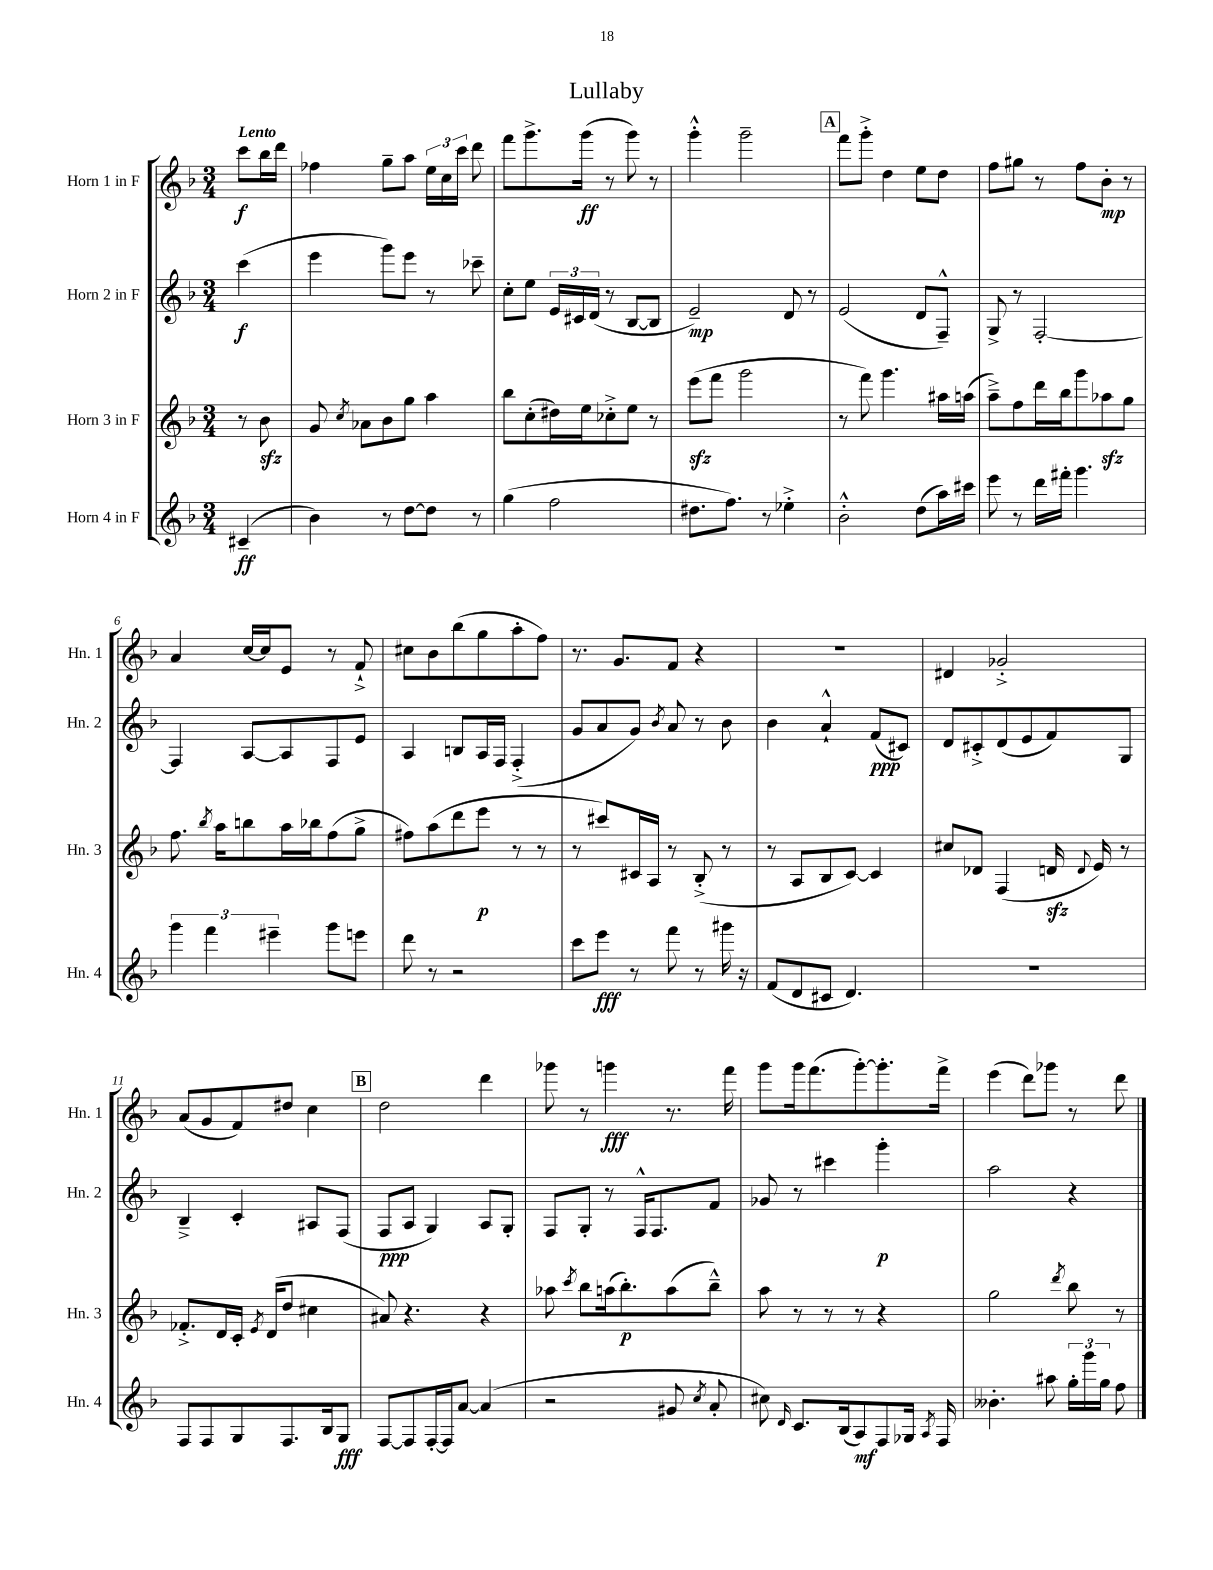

**kern	**dynam	**kern	**dynam	**kern	**dynam	**kern	**dynam
*part4	*part4	*part3	*part3	*part2	*part2	*part1	*part1
*staff4	*staff4	*staff3	*staff3	*staff2	*staff2	*staff1	*staff1
*I"Horn 4 in F	*	*I"Horn 3 in F	*	*I"Horn 2 in F	*	*I"Horn 1 in F	*
*I'Hn. 4	*	*I'Hn. 3	*	*I'Hn. 2	*	*I'Hn. 1	*
*clefG2	*	*clefG2	*	*clefG2	*	*clefG2	*
*k[b-]	*	*k[b-]	*	*k[b-]	*	*k[b-]	*
*M3/4	*	*M3/4	*	*M3/4	*	*M3/4	*
=	=	=	=	=	=	=	=
!	!	!	!	!	!	!LO:TX:a:B:t=Lento	!
(4c#X~/	ff	8r	.	(4ccc\	f	8ccc\L	f
.	.	8b-zz\	.	.	.	16bb-\L	.
.	.	.	.	.	.	16ddd\JJ	.
=1	=1	=1	=1	=1	=1	=1	=1
4b-\)	.	8g/	.	4eee\	.	4ff-X\	.
.	.	8qcc/	.	.	.	.	.
.	.	8a-X\L	.	.	.	.	.
8r	.	8b-\	.	8ggg\L)	.	8gg~\L	.
[8dd\L	.	8gg\J	.	8eee\J	.	8aa\J	.
8dd\J]	.	4aa\	.	8r	.	24ee\LL	.
.	.	.	.	.	.	24cc\	.
.	.	.	.	.	.	24ccc\JJ	.
8r	.	.	.	8ccc-X~\	.	8ddd\	.
=2	=2	=2	=2	=2	=2	=2	=2
(4gg\	.	8bb-\L	.	8cc'\L	.	8fff\L	.
.	.	(8cc'\	.	8ee\J	.	8.ggg^\	.
2ff\	.	16dd#X\L)	.	24e/LL	.	.	.
.	.	.	.	24c#X/	.	.	.
.	.	16ee\J	.	.	.	(16ggg\Jk	ff
.	.	.	.	(24d/JJ	.	.	.
.	.	8cc-X'^\	.	8r	.	8r	.
.	.	8ee\J	.	[8B-/L	.	8ggg\)	.
.	.	8r	.	8B-/J]	.	8r	.
=3	=3	=3	=3	=3	=3	=3	=3
8.dd#X\L	.	(8eeezz\L	.	2e~/)	mp	4ggg'^^\	.
.	.	8fff\J	.	.	.	.	.
8.ff\J)	.	.	.	.	.	.	.
.	.	2ggg\	.	.	.	2ggg~\	.
8r	.	.	.	.	.	.	.
4ee-X'^\	.	.	.	8d/	.	.	.
.	.	.	.	8r	.	.	.
!!LO:REH:place=s1:t=A
=4	=4	=4	=4	=4	=4	=4	=4
2b-'^^\	.	8r	.	(2e/	.	8fff\L	.
.	.	8fff\)	.	.	.	8ggg'^\J	.
.	.	4.ggg\	.	.	.	4dd\	.
(8dd\L	.	.	.	8d/L	.	8ee\L	.
16aa\L)	.	16aa#X\LL	.	8F~^^/J)	.	8dd\J	.
16ccc#X\JJ	.	(16aan\JJ	.	.	.	.	.
=5	=5	=5	=5	=5	=5	=5	=5
8eee\	.	8aa~^\L)	.	8G^/	.	8ff\L	.
8r	.	8ff\	.	8r	.	8gg#X\J	.
16ddd\LL	.	16ddd\L	.	[2F'/	.	8r	.
16fff#X'\JJ	.	16bb-\J	.	.	.	.	.
4.ggg\	.	8ggg\	.	.	.	8ff\L	.
.	.	8aa-Xzz\	.	.	.	8b-'\J	mp
.	.	8gg\J	.	.	.	8r	.
!!LO:LB:g=z
=6	=6	=6	=6	=6	=6	=6	=6
6ggg\	.	8.ff\	.	4F/]	.	4a/	.
6fff\	.	.	.	.	.	.	.
.	.	8qbb-/	.	.	.	.	.
.	.	16aa\KL	.	.	.	.	.
.	.	8bbn\	.	[8A/L	.	[16cc/LL	.
.	.	.	.	.	.	16cc/J]	.
6eee#X~\	.	.	.	.	.	.	.
.	.	16aa\L	.	8A/]	.	8e/J	.
.	.	16bb-X\J	.	.	.	.	.
8ggg\L	.	(8ff\	.	8F/	.	8r	.
8eeen\J	.	8gg^\J	.	8e/J	.	8f`^/	.
=7	=7	=7	=7	=7	=7	=7	=7
8ddd\	.	8ff#X\L)	.	4A/	.	8cc#X\L	.
8r	.	(8aa\	.	.	.	8b-\	.
2r	.	8ddd\	.	8Bn/L	.	(8bb-\	.
.	.	8eee\J	p	16A/L	.	8gg\	.
.	.	.	.	16F/JJ	.	.	.
.	.	8r	.	(4F'^/	.	8aa'\	.
.	.	8r	.	.	.	8ff\J)	.
=8	=8	=8	=8	=8	=8	=8	=8
8ccc\L	.	8r	.	8g/L	.	8.r	.
8eee\J	fff	8ccc#X/L)	.	8a/	.	.	.
.	.	.	.	.	.	8.g/L	.
8r	.	16c#X/L	.	8g/J)	.	.	.
.	.	16A/JJ	.	.	.	.	.
.	.	.	.	8qb-/	.	.	.
8fff\	.	8r	.	8a/	.	8f/J	.
8r	.	(8B-'^/	.	8r	.	4r	.
16ggg#X\	.	8r	.	8b-\	.	.	.
16r	.	.	.	.	.	.	.
=9	=9	=9	=9	=9	=9	=9	=9
(8f/L	.	8r	.	4b-\	.	2.r	.
8d/	.	8A/L	.	.	.	.	.
8c#X/J	.	8B-/	.	4a`^^/	.	.	.
4.d/)	.	[8c/J)	.	.	.	.	.
.	.	4c/]	.	(8f/L	ppp	.	.
.	.	.	.	8c#X/J)	.	.	.
=10	=10	=10	=10	=10	=10	=10	=10
2.r	.	8cc#X/L	.	8d/L	.	4d#X/	.
.	.	8d-X/J	.	8c#X'^/	.	.	.
.	.	(4F/	.	(8d/	.	2g-X'^/	.
.	.	.	.	8e/	.	.	.
.	.	16dnzz/	.	8f/)	.	.	.
.	.	8qqd/	.	.	.	.	.
.	.	16e/)	.	.	.	.	.
.	.	8r	.	8G/J	.	.	.
!!LO:LB:g=z
=11	=11	=11	=11	=11	=11	=11	=11
8F/L	.	8.f-X'^/L	.	4B-~^/	.	(8a/L	.
8F/	.	.	.	.	.	8g/	.
.	.	16d/L	.	.	.	.	.
8G/	.	16c'/JJ	.	4c'/	.	8f/)	.
.	.	8qe/	.	.	.	.	.
.	.	(16d/KL	.	.	.	.	.
8.F/	.	8dd/J	.	.	.	8dd#X/J	.
.	.	4cc#X\	.	8A#X/L	.	4cc\	.
16B-/k	.	.	.	.	.	.	.
8G/J	fff	.	.	(8F/J	.	.	.
!!LO:REH:place=s1:t=B
=12	=12	=12	=12	=12	=12	=12	=12
[8F/L	.	8a#X/)	.	8F/L	ppp	2dd\	.
8F/]	.	4.r	.	8A/J	.	.	.
[16F'/L	.	.	.	4G/)	.	.	.
16F/J]	.	.	.	.	.	.	.
[8a/J	.	.	.	.	.	.	.
(4a/]	.	4r	.	8A/L	.	4ddd\	.
.	.	.	.	8G'/J	.	.	.
=13	=13	=13	=13	=13	=13	=13	=13
2r	.	8aa-X\	.	8F/L	.	8ggg-X\	.
.	.	8qccc/	.	.	.	.	.
.	.	8bb-\L	.	8G'/J	.	8r	.
.	.	(16aan\k	.	8r	.	4gggn\	fff
.	.	8.bb-'\)	p	.	.	.	.
.	.	.	.	16F^^/KL	.	.	.
.	.	.	.	8.F/	.	.	.
8g#X/	.	(8aa\	.	.	.	8.r	.
8qcc/	.	.	.	.	.	.	.
8a'/	.	8bb-~^^\J)	.	8f/J	.	.	.
.	.	.	.	.	.	16fff\	.
=14	=14	=14	=14	=14	=14	=14	=14
8cc#X\)	.	8aa\	.	8g-X/	.	8ggg\L	.
16qqd/	.	.	.	.	.	.	.
8.c/L	.	8r	.	8r	.	16ggg\k	.
.	.	.	.	.	.	(8.fff\	.
.	.	8r	.	4ccc#X\	.	.	.
(16B-/k	.	.	.	.	.	.	.
8A/)	mf	8r	.	.	.	[8ggg'\)	.
8F/	.	4r	.	4ggg'\	p	8.ggg'\]	.
16G-X/Jk	.	.	.	.	.	.	.
8qA/	.	.	.	.	.	.	.
16F/	.	.	.	.	.	16fff^\Jk	.
=15	=15	=15	=15	=15	=15	=15	=15
4.b--X'\	.	2gg\	.	2aa\	.	(4eee\	.
.	.	.	.	.	.	8ddd\L)	.
8aa#X\	.	.	.	.	.	8ggg-X\J	.
.	.	8qddd/	.	.	.	.	.
24gg'\LL	.	8bb-\	.	4r	.	8r	.
24ggg\	.	.	.	.	.	.	.
24gg\JJ	.	.	.	.	.	.	.
8ff\	.	8r	.	.	.	8ddd\	.
==	==	==	==	==	==	==	==
*-	*-	*-	*-	*-	*-	*-	*-
